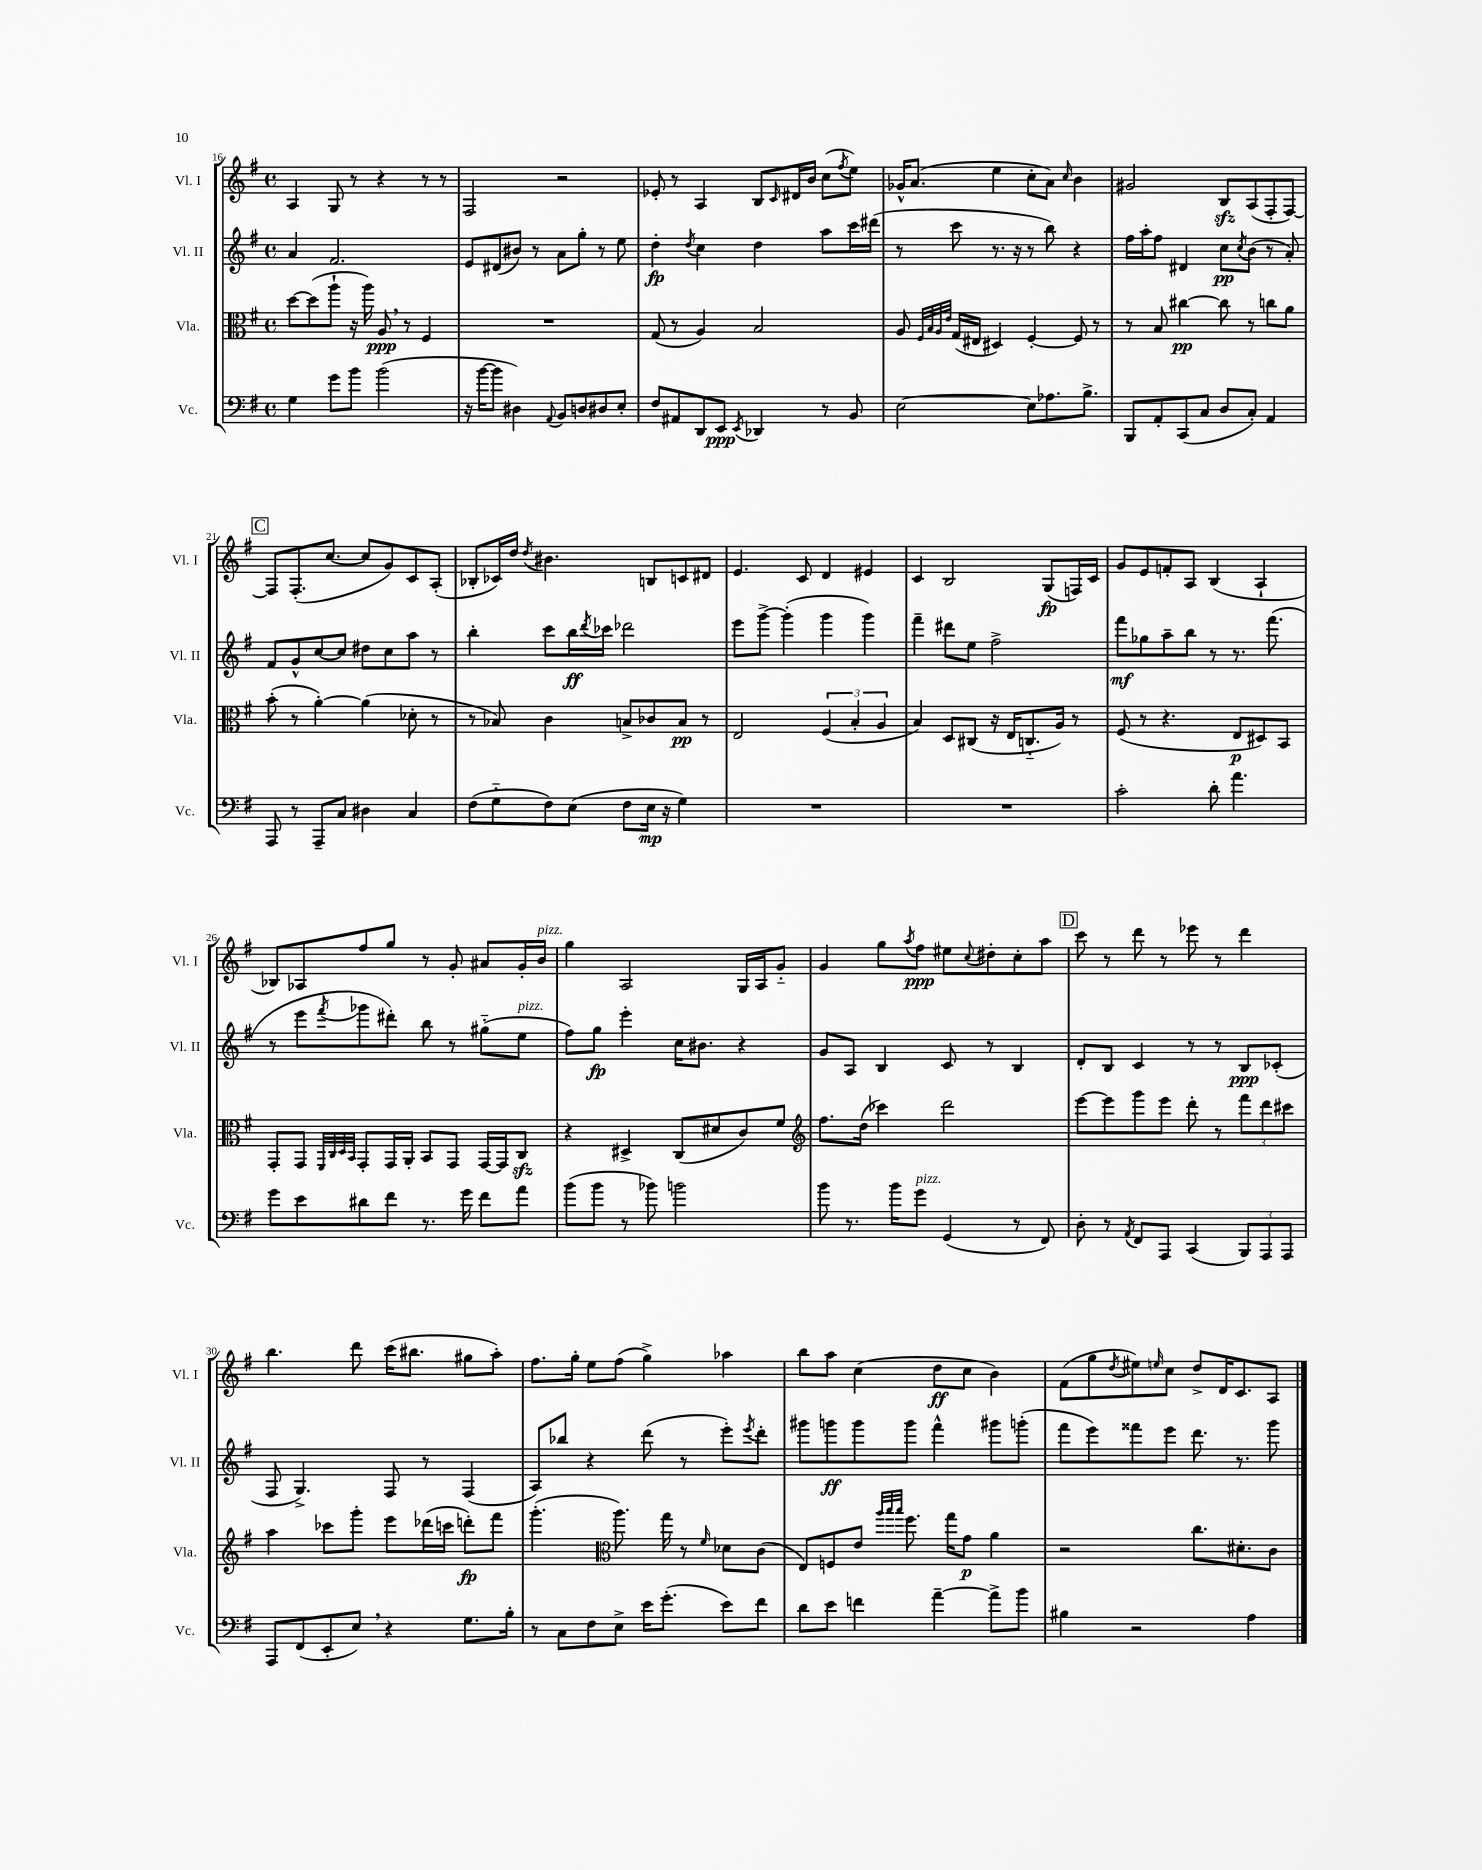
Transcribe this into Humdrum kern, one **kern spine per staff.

**kern	**kern	**kern	**kern
*staff4	*staff3	*staff2	*staff1
*clefF4	*clefC3	*clefG2	*clefG2
*k[f#]	*k[f#]	*k[f#]	*k[f#]
*M4/4	*M4/4	*M4/4	*M4/4
*met(c)	*met(c)	*met(c)	*met(c)
4G	[8dd	4a	4A
.	(8dd]	.	.
8g	8aa`	2.f#	8G
8b	16r	.	8r
.	16aa)	.	.
(2b	8A	.	4r
.	8r	.	.
.	4F#	.	8r
.	.	.	8r
=	=	=	=
16r	1r	8e	2F#
[16b	.	.	.
8b]	.	(8d#	.
4D#)	.	8b#)	.
.	.	8r	.
8qqAA	.	.	.
8BB	.	8a	2r
8D	.	8gg'	.
8D#	.	8r	.
8E'	.	8ee	.
=	=	=	=
8F#	(8G	4dd'	8e-'
8AA#	8r	.	8r
.	.	8qdd	.
8DD	4A)	4cc	4A
8EE	.	.	.
8qEE	.	.	.
4DD-	2B	4dd	8B
.	.	.	16qqc
.	.	.	16d#
.	.	.	16b
8r	.	8aa	(8cc
.	.	.	8qff#
8BB	.	16ccc	8ee)
.	.	(16ddd#	.
=	=	=	=
[2E	8A	8r	16g-^^
.	.	.	(8.a
.	32qqF#	.	.
.	32qqB	.	.
.	32qqA	.	.
.	32qqe	.	.
.	(16G	8ccc	.
.	16E#	.	.
.	4D#)	8.r	4ee
.	.	16r	.
8E]	[4F#'	8r	8cc'
8.A-	.	8bb)	8a)
.	.	.	16qqcc
.	8F#]	4r	4b
8.B^	.	.	.
.	8r	.	.
=	=	=	=
8BBB	8r	16ff#	2g#
.	.	16aa'	.
8AA'	8B	8ff#	.
(8CC	[4cc#	4d#	.
8C	.	.	.
8D	8cc#]	8cc	8B
.	.	8qcc	.
8C')	8r	(8b	(8A
4AA	8cc	8r	8F#'
.	8a	8a')	[8F#)
=	=	=	=
8AAA	(8b'	8f#	8F#]
8r	8r	8g^^	(8.F#'
8AAA~	[4a')	[8cc	.
.	.	.	[8.cc
8C	.	8cc]	.
4D#	(4a]	8dd#	8cc]
.	.	8cc	8g)
4C	8d-'	8aa	8c
.	8r	8r	(8A'
=	=	=	=
(8F#	8r	4bb'	8B-'
8G'~	8B-)	.	16c-)
.	.	.	16dd
.	.	.	8qdd
8F#)	4c	8ccc	4.b#
(8E	.	16bb	.
.	.	8qddd	.
.	.	16ccc-	.
8F#	8B^	2ddd-	.
16E	8c-	.	8B
16r	.	.	.
4G)	8B	.	8c
.	8r	.	8d#
=	=	=	=
1r	2E	8eee	4.e
.	.	[8ggg^	.
.	.	(4ggg']	.
.	.	.	8c
.	(6F#	4ggg	4d
.	6B'	.	.
.	.	4ggg)	4e#
.	6A	.	.
=	=	=	=
1r	4B)	4fff#~	4c
.	8D	8ddd#	2B
.	(8C#	8ee	.
.	16r	2ff#^	.
.	16E	.	.
.	8.C'~	.	.
.	.	.	(8G
.	16A)	.	.
.	8r	.	16F)
.	.	.	16c
=	=	=	=
2c'	(8F#	8fff#	8g
.	8r	8gg-	8e
.	4.r	8aa~	8f'
.	.	8bb	8A
8d'	.	8r	(4B
4.a	8E	8.r	.
.	8D#)	.	4A`
.	.	(8.fff#	.
.	8BB	.	.
=	=	=	=
8g	8GG'	8r	8B-)
8e	8GG	8eee	8A-
.	32qqFF#	.	.
.	32qqC	.	.
.	32qqD	.	.
.	32qqBB	8qfff#	.
8d#	8GG'	8ggg-	8ff#
8f#	16GG	8ddd#')	8gg
.	16AA'	.	.
8.r	8BB	8bb	8r
.	8GG	8r	8g'
16g	.	.	.
8f#	[16GG	(8gg#'~	8a#
.	16GG]	.	.
8a	8C	8ee	16g'
.	.	.	16b
=	=	=	=
(8b	4r	8ff#)	4gg
8b	.	8gg	.
8r	4D#^	4eee'	2A
8b-)	.	.	.
2b	(8C	16cc	.
.	.	8.b#	.
.	8d#	.	.
.	8c)	4r	16G
.	.	.	16A
.	8f#	.	8g'~
=	=	=	=
*	*clefG2	*	*
8b	8.ff#	8g	4g
8.r	.	8A	.
.	(16dd	.	.
.	4ccc-)	4B	8gg
16b	.	.	.
.	.	.	8qaa
8g	.	.	8ff#
(4GG	2ddd	8c	8ee#
.	.	.	8qqcc
.	.	8r	8dd#'
8r	.	4B	8cc'
8FF#)	.	.	8aa
=	=	=	=
8D'	[8eee	8d'	8ccc
8r	8eee]	8B	8r
8qAA	.	.	.
8FF#	8ggg	4c	8ddd
8AAA	8eee	.	8r
(4CC	8ddd'	8r	8eee-
.	8r	8r	8r
12BBB)	12fff#	8B	4ddd
12AAA	12ddd	.	.
.	.	(8c-'	.
12AAA	12ccc#	.	.
=	=	=	=
8AAA	4aa	8F#	4.bb
(8FF#	.	4.G^)	.
8EE'	8ccc-	.	.
8E)	8ggg'	.	8ddd
4r	8eee	8F#	(16ccc
.	.	.	8.bb#
.	(16ddd-	8r	.
.	16ccc	.	.
8.G	8ddd')	(4F#	8gg#
.	8fff#	.	8aa')
16B'	.	.	.
=	=	=	=
8r	(4.ggg'	8A)	8.ff#
8C	.	8bb-	.
.	.	.	16gg'
8F#	.	4r	8ee
*	*clefC3	*	*
8E^	8.aa)	.	(8ff#
16e	.	(8ddd	4gg^)
(8.g'	16gg	.	.
.	8r	8r	.
.	16qqf#	.	.
8e)	8d-	8eee')	4aa-
.	.	8qeee	.
8f#	(8c	8ddd'	.
=	=	=	=
8d	8E)	8ggg#	8bb
8e	8F	8ggg	8aa
4f	8e	8ggg	(4cc
.	32qqaa	.	.
.	32qqbb	.	.
.	32qqbb	.	.
.	8.ff#	8ggg	.
[4a~	.	4fff#^^	8dd
.	16gg	.	.
.	8g	.	8cc
8a^]	4a	8ggg#	4b)
8b	.	(8ggg'	.
=	=	=	=
4B#	2r	8fff#	(8f#
.	.	8eee)	8gg
.	.	.	8qdd
2r	.	8fff##	8ee#)
.	.	.	16qqee
.	.	8eee	8cc
.	8.cc	8.ddd	8dd^
.	.	.	16d
.	8.d#'	8.r	8.c
4A	.	.	.
.	8c	8ggg	8A
==	==	==	==
*-	*-	*-	*-
